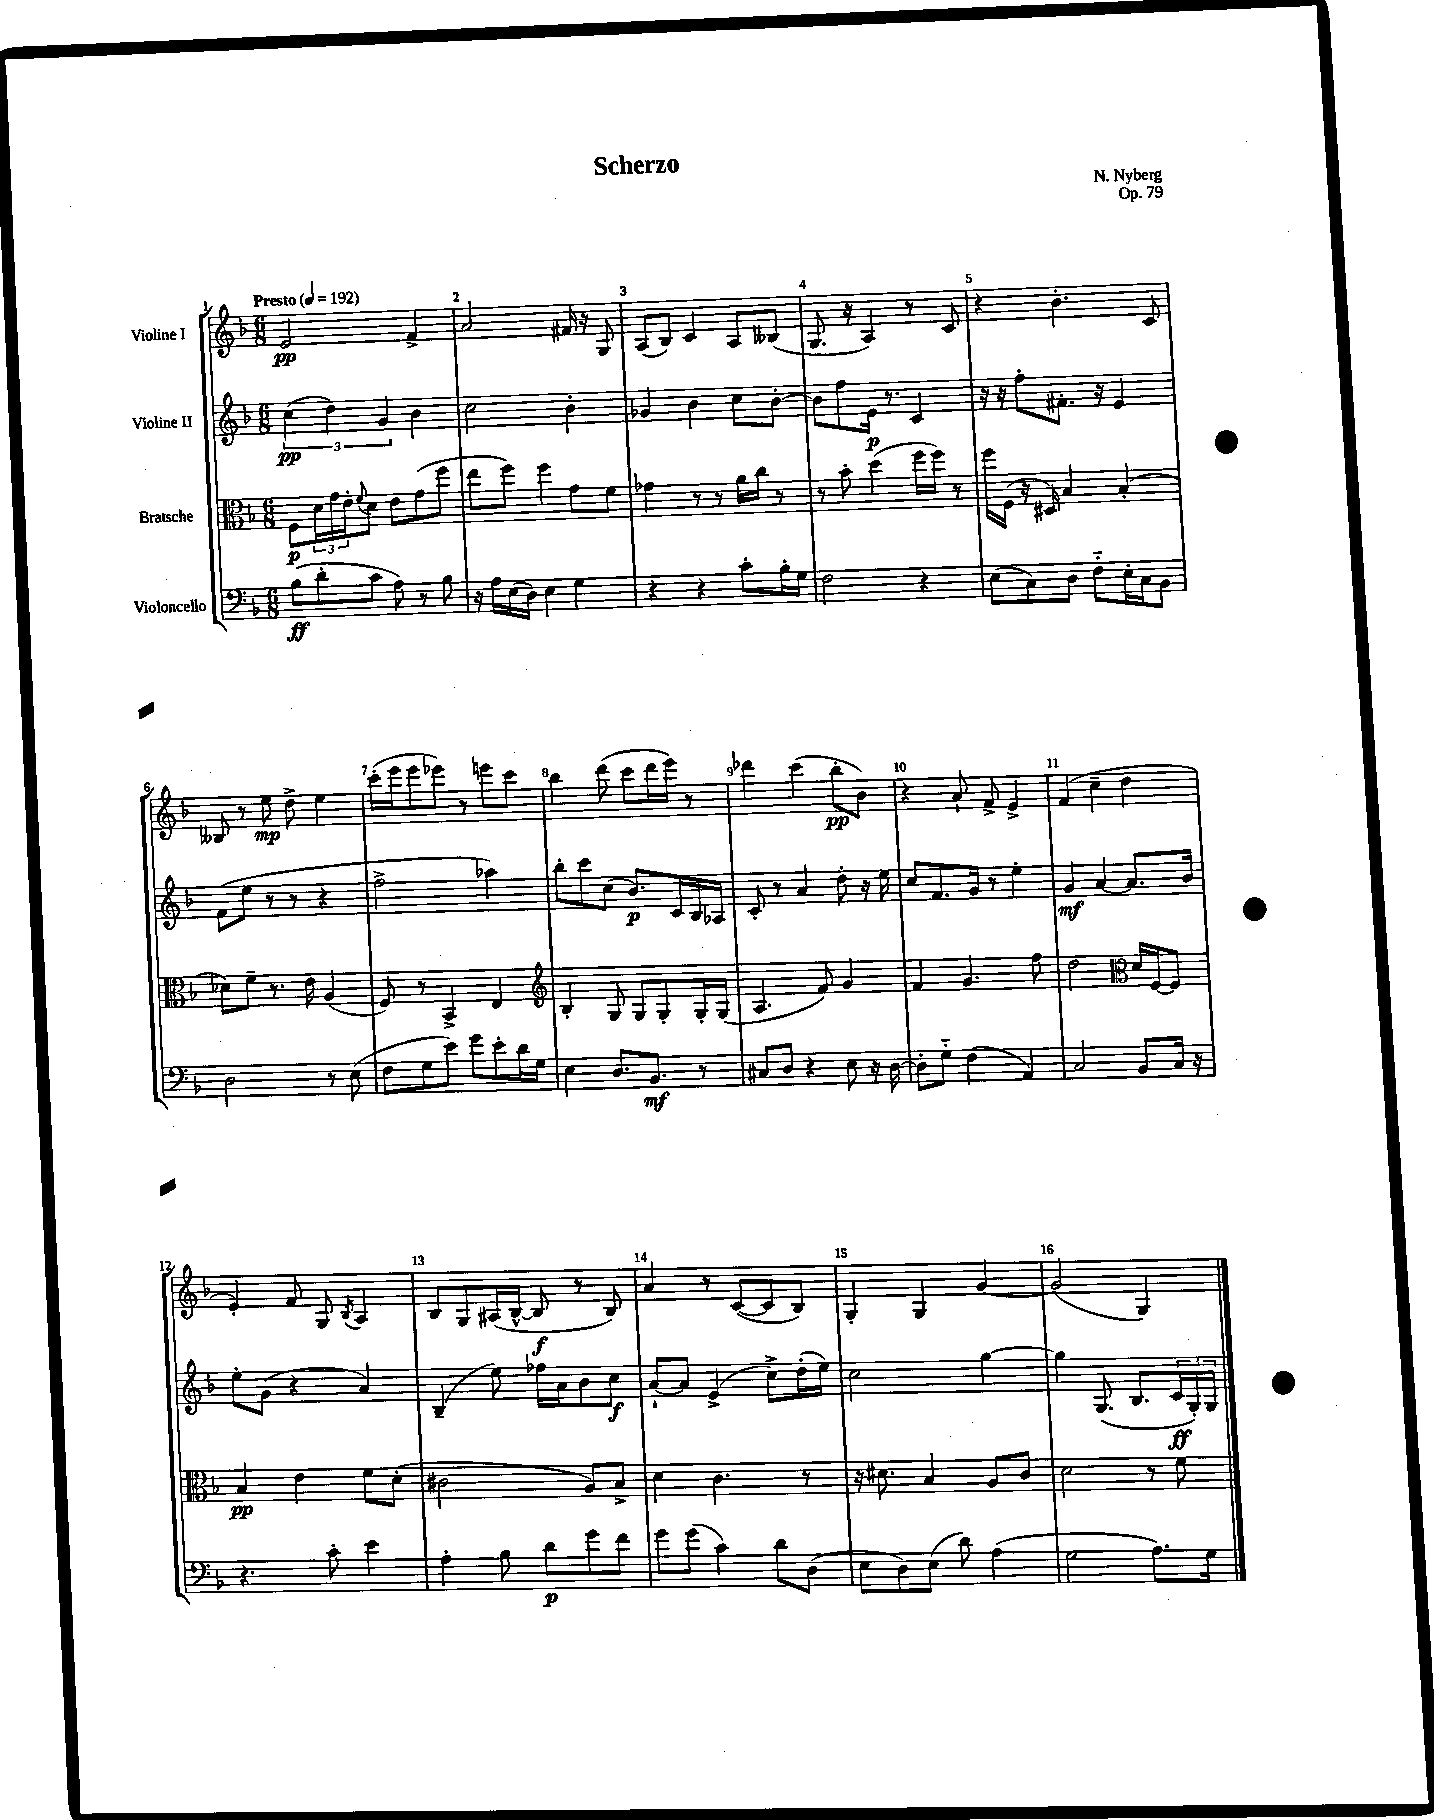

**kern	**dynam	**kern	**dynam	**kern	**dynam	**kern	**dynam
*part4	*part4	*part3	*part3	*part2	*part2	*part1	*part1
*staff4	*staff4	*staff3	*staff3	*staff2	*staff2	*staff1	*staff1
*I"Violoncello	*	*I"Bratsche	*	*I"Violine II	*	*I"Violine I	*
*clefF4	*	*clefC3	*	*clefG2	*	*clefG2	*
*k[b-]	*	*k[b-]	*	*k[b-]	*	*k[b-]	*
*M6/8	*	*M6/8	*	*M6/8	*	*M6/8	*
*MM192	*	*MM192	*	*MM192	*	*MM192	*
=1	=1	=1	=1	=1	=1	=1	=1
!	!	!	!	!	!	!LO:TX:a:B:t=Presto	!
(8B-\L	ff	8F\L	p	(6cc\	pp	2e/	pp
8d'\	.	24d\L	.	.	.	.	.
.	.	24g\	.	6dd\)	.	.	.
.	.	24e'\J	.	.	.	.	.
.	.	8qqf/	.	.	.	.	.
8c\J	.	8d\J	.	.	.	.	.
.	.	.	.	6g/	.	.	.
8A\)	.	8e\L	.	.	.	.	.
8r	.	(8g\	.	4b-\	.	4f^/	.
8B-\	.	8ff\J	.	.	.	.	.
=2	=2	=2	=2	=2	=2	=2	=2
16r	.	8ee\L	.	2cc\	.	2a/	.
16A\LL	.	.	.	.	.	.	.
(16E\	.	8ff\J)	.	.	.	.	.
16D\JJ)	.	.	.	.	.	.	.
4E\	.	4ff\	.	.	.	.	.
4G\	.	8g\L	.	4b-'\	.	16f#X/	.
.	.	.	.	.	.	16r	.
.	.	8f\J	.	.	.	8G/	.
=3	=3	=3	=3	=3	=3	=3	=3
4r	.	4g-X\	.	4g-X/	.	(8A/L	.
.	.	.	.	.	.	8B-/J)	.
4r	.	8r	.	4b-\	.	4c/	.
.	.	8r	.	.	.	.	.
8c'\L	.	16a\LL	.	8cc\L	.	8A/L	.
.	.	16cc\JJ	.	.	.	.	.
16B-'\L	.	8r	.	[8b-'\J	.	(8B--X/J	.
16G\JJ	.	.	.	.	.	.	.
=4	=4	=4	=4	=4	=4	=4	=4
2F\	.	8r	.	8b-\L]	.	8.G/	.
.	.	8b-'\	.	8ff\	.	.	.
.	.	.	.	.	.	16r	.
.	.	(4dd\	.	16e\Jk	p	4A/)	.
.	.	.	.	8.r	.	.	.
4r	.	16ff\LL	.	4c/	.	8r	.
.	.	16ff\JJ)	.	.	.	.	.
.	.	8r	.	.	.	8c/	.
=5	=5	=5	=5	=5	=5	=5	=5
(8E\L	.	16ff\LL	.	16r	.	4r	.
.	.	(16F\JJ	.	16r	.	.	.
8C\)	.	16r	.	8ff'\L	.	.	.
.	.	16D#X/)	.	.	.	.	.
8D\J	.	4B-/	.	8.f#X'\J	.	4.b-'\	.
8F\L	.	.	.	.	.	.	.
.	.	.	.	16r	.	.	.
16E'\L	.	(4B-'/	.	4e/	.	.	.
16C\J	.	.	.	.	.	.	.
8BB-\J	.	.	.	.	.	8c/	.
!!LO:LB:g=z
=6	=6	=6	=6	=6	=6	=6	=6
2D\	.	8d-X\L)	.	(8f\L	.	8B--X/	.
.	.	8f~\J	.	8ee\J	.	8r	.
.	.	8.r	.	8r	.	8ee\	mp
.	.	.	.	8r	.	8dd^\	.
.	.	16e\	.	.	.	.	.
8r	.	(4A/	.	4r	.	4ee\	.
(8E\	.	.	.	.	.	.	.
=7	=7	=7	=7	=7	=7	=7	=7
8F\L	.	8F/)	.	2ff^\	.	(16ccc'\LL	.
.	.	.	.	.	.	16eee\J	.
8G\	.	8r	.	.	.	8eee\	.
8e\J)	.	4BB-^/	.	.	.	8eee-X\J)	.
8g\L	.	.	.	.	.	8r	.
8e'\	.	4E/	.	4aa-X\)	.	8eeen\L	.
16d\L	.	.	.	.	.	8ccc\J	.
16G\JJ	.	.	.	.	.	.	.
=8	=8	=8	=8	=8	=8	=8	=8
*	*	*clefG2	*	*	*	*	*
4E\	.	4B-'/	.	8bb-'\L	.	4bb-\	.
.	.	.	.	8ccc\	.	.	.
8.D/L	.	8G/	.	(8cc\J	.	(8ddd\	.
.	.	8G/L	.	8.b-/L)	p	8ccc\L	.
8.BB-/J	mf	.	.	.	.	.	.
.	.	8G'/	.	.	.	16ddd\L	.
.	.	.	.	16c/L	.	16eee\JJ)	.
8r	.	16G'/L	.	16B-/	.	8r	.
.	.	(16G/JJ	.	16A-X/JJ	.	.	.
=9	=9	=9	=9	=9	=9	=9	=9
8C#X/L	.	4.A/	.	8c'/	.	4ddd-X\	.
8D/J	.	.	.	8r	.	.	.
4r	.	.	.	4a/	.	(4ccc\	.
.	.	8f/)	.	.	.	.	.
8E\	.	4g/	.	8dd'\	.	8bb-'\L	pp
16r	.	.	.	16r	.	8b-\J)	.
[16D\	.	.	.	16ee\	.	.	.
=10	=10	=10	=10	=10	=10	=10	=10
8D'\L]	.	4f/	.	8cc/L	.	4r	.
8G\J	.	.	.	8.f/	.	.	.
(4F\	.	4.g/	.	.	.	8a`/	.
.	.	.	.	16g/Jk	.	.	.
.	.	.	.	8r	.	8f^/	.
4AA/)	.	.	.	4ee'\	.	4e^/	.
.	.	8ff\	.	.	.	.	.
=11	=11	=11	=11	=11	=11	=11	=11
2C/	.	2dd\	.	4g/	mf	(4f/	.
.	.	.	.	[4a/	.	4cc~\	.
*	*	*clefC3	*	*	*	*	*
8BB-/L	.	16d/LL	.	8.a/L]	.	4dd\	.
.	.	[16F/J	.	.	.	.	.
16C/Jk	.	8F/J]	.	.	.	.	.
16r	.	.	.	16b-/Jk	.	.	.
!!LO:LB:g=z
=12	=12	=12	=12	=12	=12	=12	=12
4.r	.	4B-/	pp	8ee'\L	.	4e'/)	.
.	.	.	.	(8g\J	.	.	.
.	.	4e\	.	4r	.	8f/	.
8c'\	.	.	.	.	.	8G/	.
.	.	.	.	.	.	8qB-/	.
4e\	.	8f\L	.	4a/)	.	4A/	.
.	.	(8d'\J	.	.	.	.	.
=13	=13	=13	=13	=13	=13	=13	=13
4A'\	.	2c#X\	.	(4B-~/	.	8B-/L	.
.	.	.	.	.	.	8G/	.
8B-\	.	.	.	8ee\)	.	(16A#X/L	.
.	.	.	.	.	.	[16B-^^/JJ	.
8d\L	p	.	.	16ff-X\LL	.	8B-/]	f
.	.	.	.	16a\J	.	.	.
8g\	.	8A/L)	.	8b-\	.	8r	.
8f\J	.	8B-^/J	.	8cc\J	f	8B-/)	.
=14	=14	=14	=14	=14	=14	=14	=14
8g\L	.	4d\	.	[8a`/L	.	4a/	.
(8g\J	.	.	.	8a/J]	.	.	.
4c\)	.	4.c\	.	(4e^/	.	8r	.
.	.	.	.	.	.	([8c/L	.
8d\L	.	.	.	8cc^\L)	.	8c/]	.
(8D\J	.	8r	.	(16dd'\L	.	8B-/J)	.
.	.	.	.	16ee\JJ)	.	.	.
=15	=15	=15	=15	=15	=15	=15	=15
8E\L	.	16r	.	2cc\	.	4G'/	.
.	.	8.d#X\	.	.	.	.	.
8D\)	.	.	.	.	.	.	.
(8E\J	.	4B-/	.	.	.	4G/	.
8d\)	.	.	.	.	.	.	.
(4A\	.	8A/L	.	[4gg\	.	[4g/	.
.	.	8c/J	.	.	.	.	.
=16	=16	=16	=16	=16	=16	=16	=16
2G\	.	2d\	.	4gg\]	.	(2g/]	.
.	.	.	.	(8.G/	.	.	.
.	.	.	.	8.B-/L	.	.	.
8.A\L)	.	8r	.	.	.	4G/)	.
.	.	8f\	.	24c/L	ff	.	.
.	.	.	.	24G'/)	.	.	.
16G\Jk	.	.	.	.	.	.	.
.	.	.	.	24G/JJ	.	.	.
==	==	==	==	==	==	==	==
*-	*-	*-	*-	*-	*-	*-	*-
